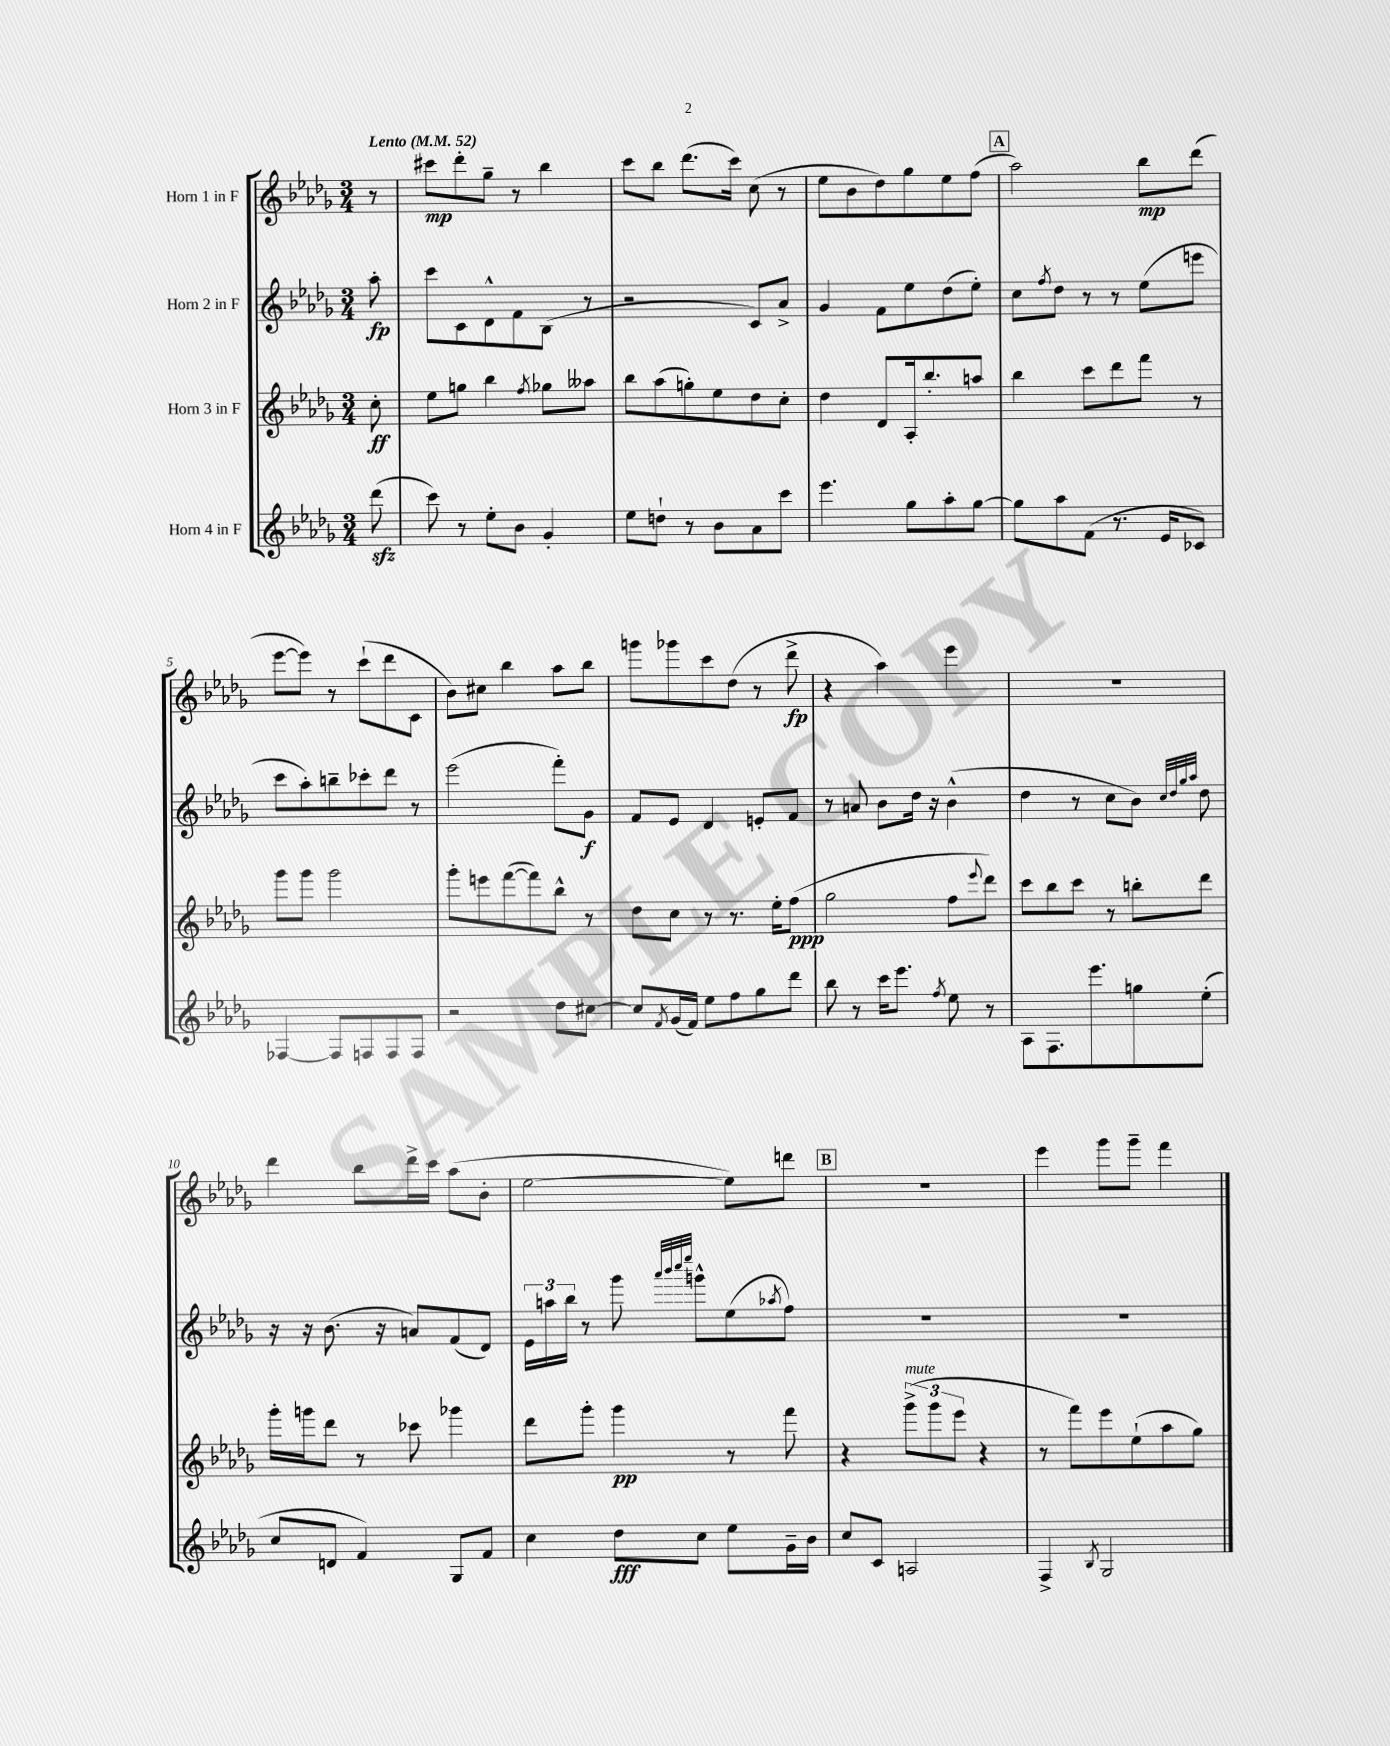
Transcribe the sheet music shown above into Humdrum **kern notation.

**kern	**dynam	**kern	**dynam	**kern	**dynam	**kern	**dynam
*part4	*part4	*part3	*part3	*part2	*part2	*part1	*part1
*staff4	*staff4	*staff3	*staff3	*staff2	*staff2	*staff1	*staff1
*I"Horn 4 in F	*	*I"Horn 3 in F	*	*I"Horn 2 in F	*	*I"Horn 1 in F	*
*clefG2	*	*clefG2	*	*clefG2	*	*clefG2	*
*k[b-e-a-d-g-]	*	*k[b-e-a-d-g-]	*	*k[b-e-a-d-g-]	*	*k[b-e-a-d-g-]	*
*M3/4	*	*M3/4	*	*M3/4	*	*M3/4	*
*MM52	*	*MM52	*	*MM52	*	*MM52	*
=	=	=	=	=	=	=	=
!	!	!	!	!	!	!LO:TX:a:B:t=Lento	!
(8ddd-zz\	.	8cc'\	ff	8aa-'\	fp	8r	.
=1	=1	=1	=1	=1	=1	=1	=1
8ccc\)	.	8ee-\L	.	8ccc\L	.	8ccc#X\L	mp
8r	.	8ggn\J	.	8c\	.	8ddd-'\	.
8ee-'\L	.	4bb-\	.	8d-^^\	.	8gg-~\J	.
8b-\J	.	.	.	8f\	.	8r	.
.	.	8qff/	.	.	.	.	.
4g-'/	.	8gg-X\L	.	(8B-\J	.	4bb-\	.
.	.	8aa--X\J	.	8r	.	.	.
=2	=2	=2	=2	=2	=2	=2	=2
8ee-\L	.	8bb-\L	.	2r	.	8ccc\L	.
8ddn`\J	.	(8aa-\	.	.	.	8bb-\J	.
8r	.	8ggn'\)	.	.	.	(8.ddd-\L	.
8b-\L	.	8ee-\	.	.	.	.	.
.	.	.	.	.	.	16ccc\Jk)	.
8a-\	.	8dd-\	.	8c/L)	.	(8cc\	.
8ccc\J	.	8cc'\J	.	8a-^/J	.	8r	.
=3	=3	=3	=3	=3	=3	=3	=3
4.eee-\	.	4dd-\	.	4g-/	.	8ee-\L	.
.	.	.	.	.	.	8b-\	.
.	.	8d-/L	.	8f\L	.	8dd-\)	.
8gg-\L	.	16A-'/k	.	8ee-\	.	8gg-\	.
.	.	8.bb-'/	.	.	.	.	.
8aa-'\	.	.	.	(8dd-\	.	8ee-\	.
[8gg-\J	.	8aan/J	.	8ee-'\J)	.	(8ff\J	.
!!LO:REH:place=s1:t=A
=4	=4	=4	=4	=4	=4	=4	=4
8gg-\L]	.	4bb-\	.	8cc\L	.	2aa-\)	.
.	.	.	.	8qff/	.	.	.
8aa-\	.	.	.	8dd-\J	.	.	.
(8f\J	.	8ccc\L	.	8r	.	.	.
8.r	.	8ddd-\	.	8r	.	.	.
.	.	8fff\J	.	(8ee-\L	.	8bb-\L	mp
16e-/KL	.	.	.	.	.	.	.
8c-X/J)	.	8r	.	8eeen\J	.	(8ddd-\J	.
!!LO:LB:g=z
=5	=5	=5	=5	=5	=5	=5	=5
[4F-X/	.	8ggg-\L	.	8ccc\L	.	[8eee-\L	.
.	.	8ggg-\J	.	8aa-'\)	.	8eee-\J])	.
8F-/L]	.	2ggg-\	.	8bbn~\	.	8r	.
8Fn/	.	.	.	8ccc-X'\	.	(8ccc`\L	.
8F/	.	.	.	8ddd-\J	.	8ddd-\	.
8F/J	.	.	.	8r	.	8c\J	.
=6	=6	=6	=6	=6	=6	=6	=6
2r	.	8ggg-'\L	.	(2eee-\	.	8b-\L)	.
.	.	8eeen\	.	.	.	8cc#X\J	.
.	.	([8fff\	.	.	.	4bb-\	.
.	.	8fff\])	.	.	.	.	.
8dd-\L	.	8bb-^^\J	.	8fff'\L)	.	8aa-\L	.
[8cc#X\J	.	8r	.	8g-\J	f	8bb-\J	.
=7	=7	=7	=7	=7	=7	=7	=7
8cc#/L]	.	8dd-\L	.	8f/L	.	8gggn\L	.
8qf/	.	.	.	.	.	.	.
(16g-/L	.	8cc\J	.	8e-/J	.	8ggg-X\	.
16f/JJ)	.	.	.	.	.	.	.
8ee-\L	.	8r	.	4d-/	.	8ccc\	.
8ff\	.	8.r	.	.	.	(8dd-\J	.
8gg-\	.	.	.	8en'/L	.	8r	.
.	.	16ee-'\KL	.	.	.	.	.
8ddd-\J	.	(8ff\J	ppp	8f/J	.	8ddd-^\	fp
=8	=8	=8	=8	=8	=8	=8	=8
8bb-\	.	2gg-\	.	8r	.	4r	.
8r	.	.	.	8an/	.	.	.
16ccc\KL	.	.	.	8b-\L	.	4aa-\)	.
8.eee-\J	.	.	.	.	.	.	.
.	.	.	.	16dd-\Jk	.	.	.
.	.	.	.	16r	.	.	.
8qff/	.	.	.	.	.	.	.
8ee-\	.	8ff\L	.	(4b-^^\	.	4eee-\	.
.	.	8qqeee-/	.	.	.	.	.
8r	.	8ddd-\J)	.	.	.	.	.
=9	=9	=9	=9	=9	=9	=9	=9
8A-\L	.	8ccc\L	.	4dd-\	.	2.r	.
8.F\	.	8bb-\	.	.	.	.	.
.	.	8ccc\J	.	8r	.	.	.
8.eee-\	.	.	.	.	.	.	.
.	.	8r	.	8cc\L	.	.	.
8ggn\	.	8bbn'\L	.	8b-\J)	.	.	.
.	.	.	.	32qqcc/LLL	.	.	.
.	.	.	.	32qqdd-/	.	.	.
.	.	.	.	32qqgg-/	.	.	.
.	.	.	.	32qqaa-/JJJ	.	.	.
(8ee-'\J	.	8ddd-\J	.	8dd-\	.	.	.
!!LO:LB:g=z
=10	=10	=10	=10	=10	=10	=10	=10
8cc/L	.	16ggg-'\LL	.	16r	.	4ddd-\	.
.	.	16gggn\J	.	16r	.	.	.
8dn/J	.	8ddd-\J	.	(8.b-\	.	.	.
4f/)	.	8r	.	.	.	8bb-\L	.
.	.	.	.	16r	.	.	.
.	.	8ccc-X\	.	8an/L)	.	16ddd-^\L	.
.	.	.	.	.	.	16ccc\JJ	.
8G-/L	.	4ggg-X\	.	(8f/	.	(8aa-\L	.
8f/J	.	.	.	8d-/J)	.	8b-'\J	.
=11	=11	=11	=11	=11	=11	=11	=11
4cc\	.	8ddd-\L	.	24e-\LL	.	[2ee-\	.
.	.	.	.	24aan\	.	.	.
.	.	.	.	24bb-\JJ	.	.	.
.	.	8ggg-'\J	.	8r	.	.	.
8dd-\L	fff	4ggg-\	pp	8ggg-\	.	.	.
.	.	.	.	32qqaaa-/LLL	.	.	.
.	.	.	.	32qqbbb-/	.	.	.
.	.	.	.	32qqcccc/	.	.	.
.	.	.	.	32qqeeee-/JJJ	.	.	.
8cc\J	.	.	.	8gggn^^\L	.	.	.
8ee-\L	.	8r	.	(8ee-\	.	8ee-\L])	.
.	.	.	.	8qaa-X/	.	.	.
16g-~\L	.	8fff\	.	8ff\J)	.	8dddn\J	.
16b-\JJ	.	.	.	.	.	.	.
!!LO:REH:place=s1:t=B
=12	=12	=12	=12	=12	=12	=12	=12
8cc/L	.	4r	.	2.r	.	2.r	.
8c/J	.	.	.	.	.	.	.
!	!	!LO:TX:a:i:t=mute	!	!	!	!	!
2An/	.	(12ggg-^\L	.	.	.	.	.
.	.	12ggg-\	.	.	.	.	.
.	.	12eee-\J	.	.	.	.	.
.	.	4r	.	.	.	.	.
=13	=13	=13	=13	=13	=13	=13	=13
4F^/	.	8r	.	2.r	.	4eee-\	.
.	.	8fff\L)	.	.	.	.	.
8qB-/	.	.	.	.	.	.	.
2G-/	.	8eee-\	.	.	.	8ggg-\L	.
.	.	(8ee-`\	.	.	.	8ggg-~\J	.
.	.	8aa-\	.	.	.	4fff\	.
.	.	8gg-\J)	.	.	.	.	.
==	==	==	==	==	==	==	==
*-	*-	*-	*-	*-	*-	*-	*-
